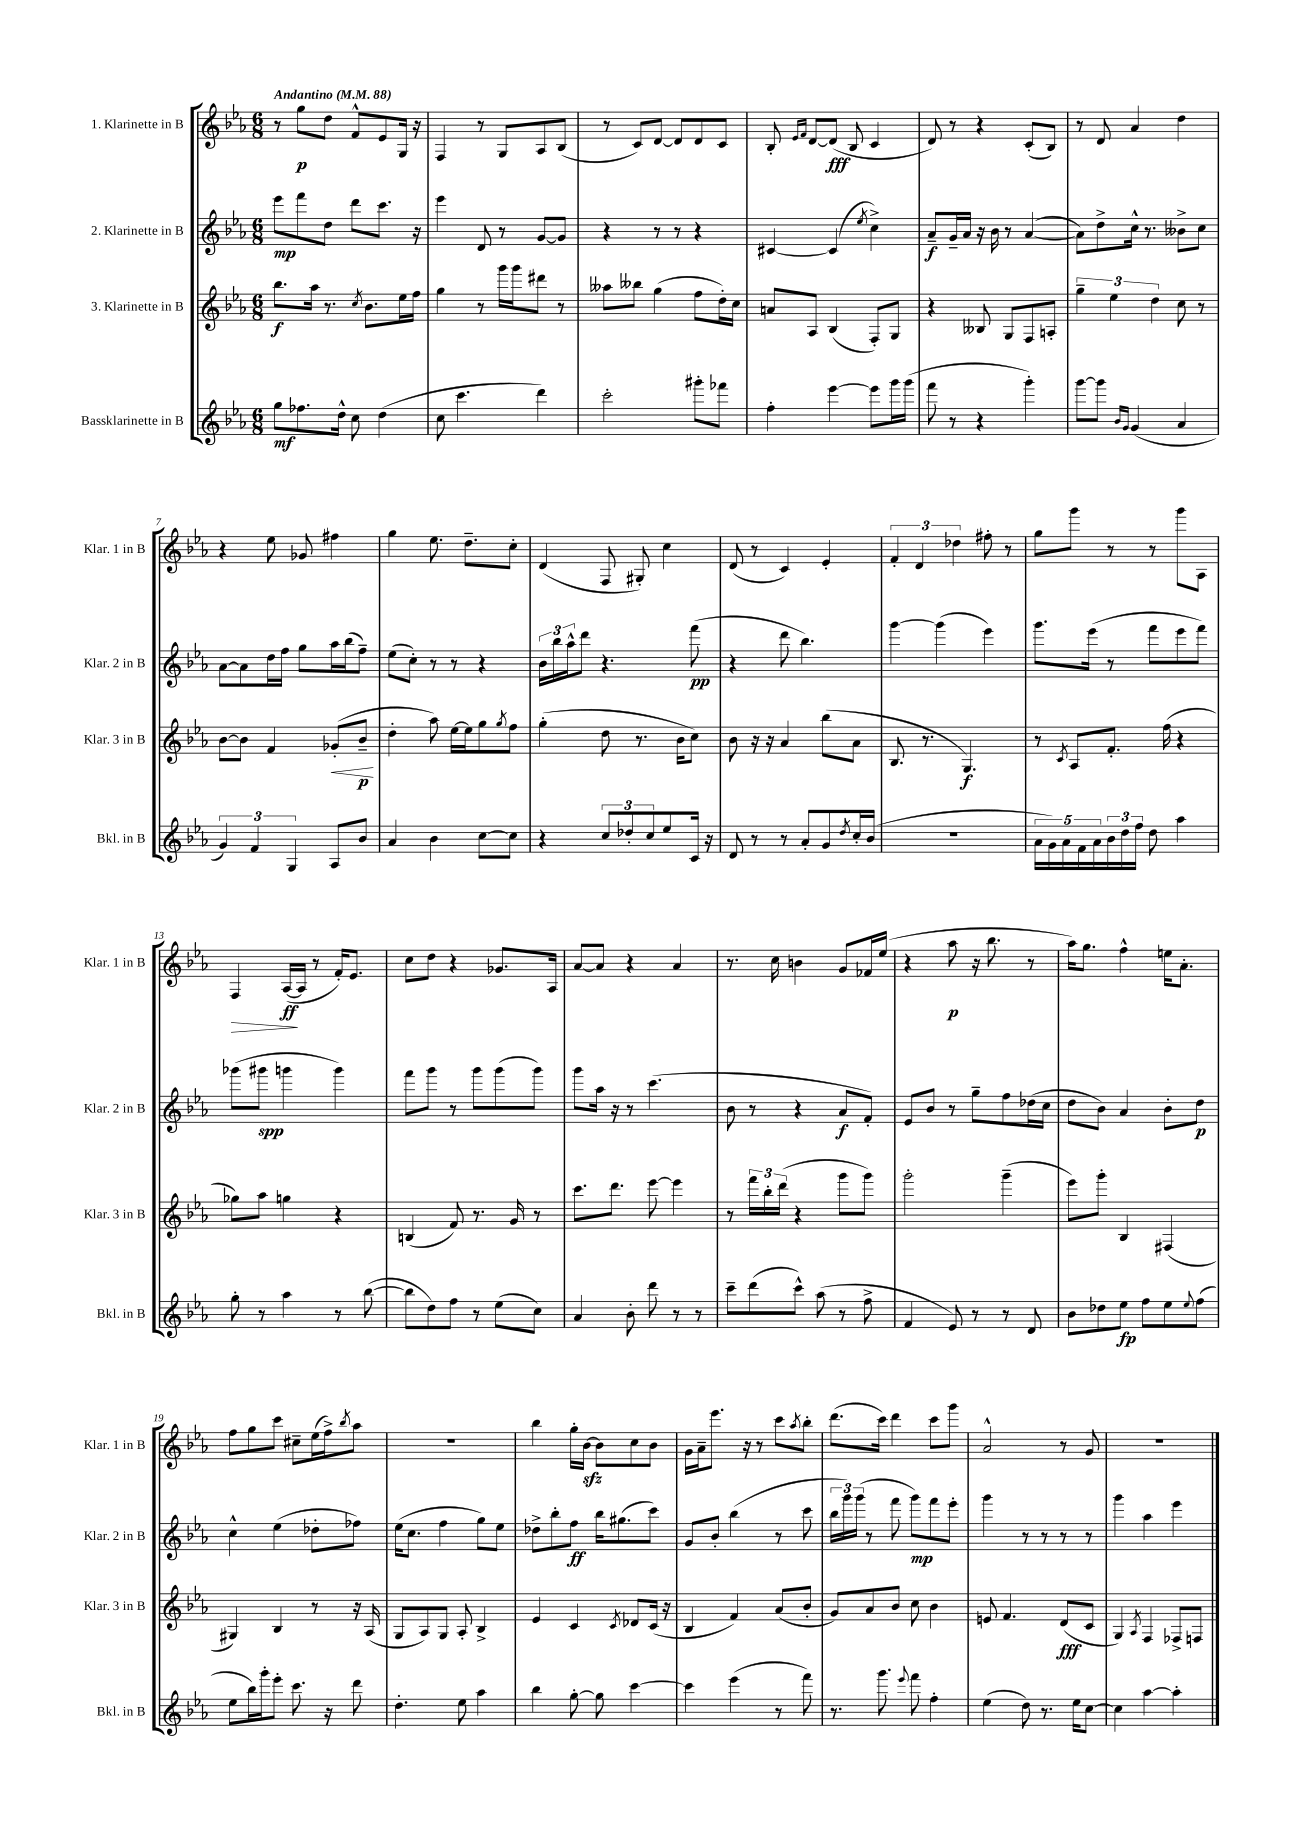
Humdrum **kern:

**kern	**kern	**kern	**kern
*staff4	*staff3	*staff2	*staff1
*clefG2	*clefG2	*clefG2	*clefG2
*k[b-e-a-]	*k[b-e-a-]	*k[b-e-a-]	*k[b-e-a-]
*M6/8	*M6/8	*M6/8	*M6/8
*MM88	*MM88	*MM88	*MM88
8gg\L	8.bb-\L	8eee-\L	8r
8.ff-\	.	8fff\	8gg\L
.	16aa-\Jk	.	.
.	8.r	8dd\J	8dd\J
16dd^^\Jk	.	.	.
8cc\	.	8ddd\L	8f^^/L
.	8qcc/	.	.
.	8.b-\L	.	.
(4dd\	.	8.ccc\J	8e-/
.	16ee-\L	.	16G/Jk
.	16ff\JJ	16r	16r
=	=	=	=
8cc\	4gg\	4eee-\	4F/
4.ccc\	.	.	.
.	8r	8d/	8r
.	16ggg\LL	8r	8G/L
.	16ggg\J	.	.
4ddd\)	8ddd#\J	[8g/L	8A-/
.	8r	8g/]J	(8B-/J
=	=	=	=
2ccc'\	8aa--\L	4r	8r
.	8bb--\J	.	8c/L)
.	(4gg\	8r	[8d/J
.	.	8r	8d/]L
8ggg#'\L	8ff\L	4r	8d/
8fff-\J	16dd'\L)	.	8c/J
.	16cc\JJ	.	.
=	=	=	=
4ff'\	8a/L	[4c#/	8B-'/
.	.	.	16qqe-/LL
.	.	.	16qqf/JJ
.	8A-/J	.	[8d/L
[4eee-\	(4B-/	(4c#/]	(8d/]J
.	.	.	8B-/
.	.	8qee-/	.
8eee-\]L	8F'/L)	4cc^\)	4c/
16ggg\L	8G/J	.	.
(16ggg\JJ	.	.	.
=	=	=	=
8fff\	4r	8a-~/L	8d/)
8r	.	16g~/L	8r
.	.	16a-/JJ	.
4r	8B--/	16r	4r
.	.	16b-\	.
.	8G/L	8r	.
4ggg'\)	8F/	([4a-/	(8c'/L
.	8A'/J	.	8B-/J)
=	=	=	=
[8ggg\L	6gg~\	8a-\]L)	8r
8ggg\]J	.	8dd^\	8d/
.	6ee-\	.	.
16qqb-/LL	.	.	.
16qqg/JJ	.	.	.
(4g/	.	16cc^^\Jk	4a-/
.	.	8.r	.
.	6dd\	.	.
4a-/	8cc\	8b--^\L	4dd\
.	8r	8cc\J	.
=	=	=	=
6g/)	[8b-\L	[8a-\L	4r
.	8b-\]J	8a-\]	.
6f/	.	.	.
.	4f/	16dd\L	8ee-\
.	.	16ff\JJ	.
6G/	.	.	.
.	.	8gg\L	8g-/
8A-/L	(8g-'/L	16aa-\L	4ff#\
.	.	(16bb-\J	.
8b-/J	8b-~/J	8ff~\J)	.
=	=	=	=
4a-/	4dd'\	(8ee-\L	4gg\
.	.	8cc'\J)	.
4b-\	8aa-\)	8r	8.ee-\
.	[16ee-\LL	8r	.
.	16ee-\]J	.	8.dd~\L
[8cc\L	8gg\	4r	.
.	8qgg/	.	.
8cc\]J	8ff\J	.	8cc'\J
=	=	=	=
4r	(4gg'\	24b-\LL	(4d/
.	.	24bb-\	.
.	.	24aa-^^\J	.
.	.	8ddd\J	.
12cc/L	8dd\	4.r	8F/
12dd-'/	.	.	.
.	8.r	.	8G#'/)
12cc/	.	.	.
8ee-/	.	.	4cc\
.	16b-\LK	.	.
16c/Jk	8cc\J)	(8fff\	.
16r	.	.	.
=	=	=	=
8d/	8b-\	4r	(8d/
8r	16r	.	8r
.	16r	.	.
8r	4a-/	8ddd\	4c/)
8a-'/L	.	4.bb-\)	.
8g/	(8bb-\L	.	4e-'/
8qdd/	.	.	.
16cc'/L	8a-\J	.	.
(16b-/JJ	.	.	.
=	=	=	=
2.r	8.B-/	[4ggg\	6f'/
.	.	.	6d/
.	8.r	.	.
.	.	(4ggg\]	.
.	.	.	6dd-\
.	4.G/)	.	.
.	.	4eee-\)	8ff#'\
.	.	.	8r
=	=	=	=
20a-\LL	8r	8.ggg\L	8gg\L
20g\)	.	.	.
20a-\	.	.	.
.	8qc/	.	.
.	8A-/L	.	8ggg\J
20f\	.	.	.
.	.	(16eee-\Jk	.
20a-\	.	.	.
24b-\	8.f'/J	8r	8r
24dd\	.	.	.
24ff\JJ	.	.	.
8dd\	.	8fff\L	8r
.	(16ff\	.	.
4aa-\	4r	8eee-\	8ggg\L
.	.	8fff\J)	8A-\J
=	=	=	=
8gg'\	8gg-\L)	(8ggg-\L	4F/
8r	8aa-\J	8ggg#\J	.
4aa-\	4gg\	4ggg\	([16A-/LL
.	.	.	16A-/]JJ
.	.	.	8r
8r	4r	4ggg\)	16f'/LK)
.	.	.	8.e-/J
([8bb-\	.	.	.
=	=	=	=
8bb-\]L	(4B/	8fff\L	8cc\L
8dd\)	.	8ggg\J	8dd\J
8ff\J	8f/)	8r	4r
8r	8.r	8ggg\L	.
(8ee-\L	.	(8ggg\	8.g-/L
.	16g/	.	.
8cc\J)	8r	8ggg\J)	.
.	.	.	16A-/Jk
=	=	=	=
4a-/	8.ccc\L	8ggg\L	[8a-/L
.	.	16aa-\Jk	8a-/]J
.	8.ddd\J	16r	.
8b-'\	.	8r	4r
8ddd\	[8eee-\	(4.ccc\	.
8r	4eee-\]	.	4a-/
8r	.	.	.
=	=	=	=
8ccc~\L	8r	8b-\	8.r
(8ddd\	24fff\LL	8r	.
.	24bb-'\	.	.
.	.	.	16cc\
.	(24ddd\JJ	.	.
8ccc^^\J)	4r	4r	4b\
(8aa-\	.	.	.
8r	8ggg\L	8a-/L	8g/L
8ff^\	8ggg\J)	8f'/J)	16f-/L
.	.	.	(16ee-/JJ
=	=	=	=
4f/	2ggg'\	8e-/L	4r
.	.	8b-/J	.
8e-/)	.	8r	8aa-\
8r	.	8gg~\L	16r
.	.	.	8.bb-\
8r	(4ggg~\	8ff\	.
8d/	.	(16dd-\L	8r
.	.	16cc\JJ	.
=	=	=	=
8b-\L	8eee-\L)	8dd\L	16aa-\LK)
.	.	.	8.gg\J
8dd-\	8ggg'\J	8b-\J)	.
8ee-\J	4B-/	4a-/	4ff^^\
8ff\L	.	.	.
8ee-\	(4F#/	8b-'\L	16ee\LK
.	.	.	8.a-'\J
8qqee-/	.	.	.
(8ff\J	.	8dd\J	.
=	=	=	=
8ee-\L	4G#/)	4cc^^\	8ff\L
16bb-\L)	.	.	8gg\
16ggg'\J	.	.	.
8eee-'\J	4B-/	(4ee-\	8ccc\J
8.ccc\	.	.	8cc#~\L
.	8r	8dd-'\L	(16ee-\L
16r	.	.	16ff^\J)
.	.	.	8qbb-/
8ddd\	16r	8ff-\J)	8aa-\J
.	(16A-/	.	.
=	=	=	=
4.dd'\	8G/L	(16ee-\LK	2.r
.	.	8.cc\J	.
.	8A-/)	.	.
.	8G/J	4ff\	.
8ee-\	8A-'/	.	.
4aa-\	4B-^/	8gg\L)	.
.	.	8ee-\J	.
=	=	=	=
4bb-\	4e-/	8dd-^\L	4bb-\
.	.	8bb-'\	.
[8gg'\	4c/	8ff\J	16gg'\LL
.	.	.	[16b-\JJ
8gg\]	.	16bb-\LK	8b-\]L
.	.	(8.gg#\	.
.	8qc/	.	.
[4ccc\	8d-/L	.	8cc\
.	(16c/Jk	8ccc\J)	8b-\J
.	16r	.	.
=	=	=	=
4ccc\]	4B-/	8g/L	16g\LL
.	.	.	16a-~\J
.	.	8b-'/J	8.eee-\J
(4eee-\	4f/)	(4bb-\	.
.	.	.	16r
.	.	.	8r
8r	(8a-/L	8r	8ccc\L
.	.	.	8qaa-/
8fff\)	8b-'/J	8ccc\	8bb-'\J
=	=	=	=
8.r	8g/L)	24bb-\LL	(8.ddd\L
.	.	24ggg\)	.
.	.	(24ggg\JJ	.
.	8a-/	8r	.
8.ggg\	.	.	16ccc\Jk)
.	8b-/J	8fff\	4ddd\
8qqeee-/	.	.	.
8fff\	8cc\	8ggg\L)	.
4ff'\	4b-\	8fff\	8ccc\L
.	.	8eee-'\J	8ggg\J
=	=	=	=
(4ee-\	8e/	4ggg\	2a-^^/
.	4.f/	.	.
8dd\)	.	8r	.
8.r	.	8r	.
.	(8d/L	8r	8r
16ee-\LK	.	.	.
[8cc\J	8c/J	8r	8g/
=	=	=	=
4cc\]	4G/)	4ggg\	2.r
.	8qA-/	.	.
[4aa-\	4F/	4aa-\	.
4aa-'\]	8F-^/L	4eee-\	.
.	8F/J	.	.
==	==	==	==
*-	*-	*-	*-
